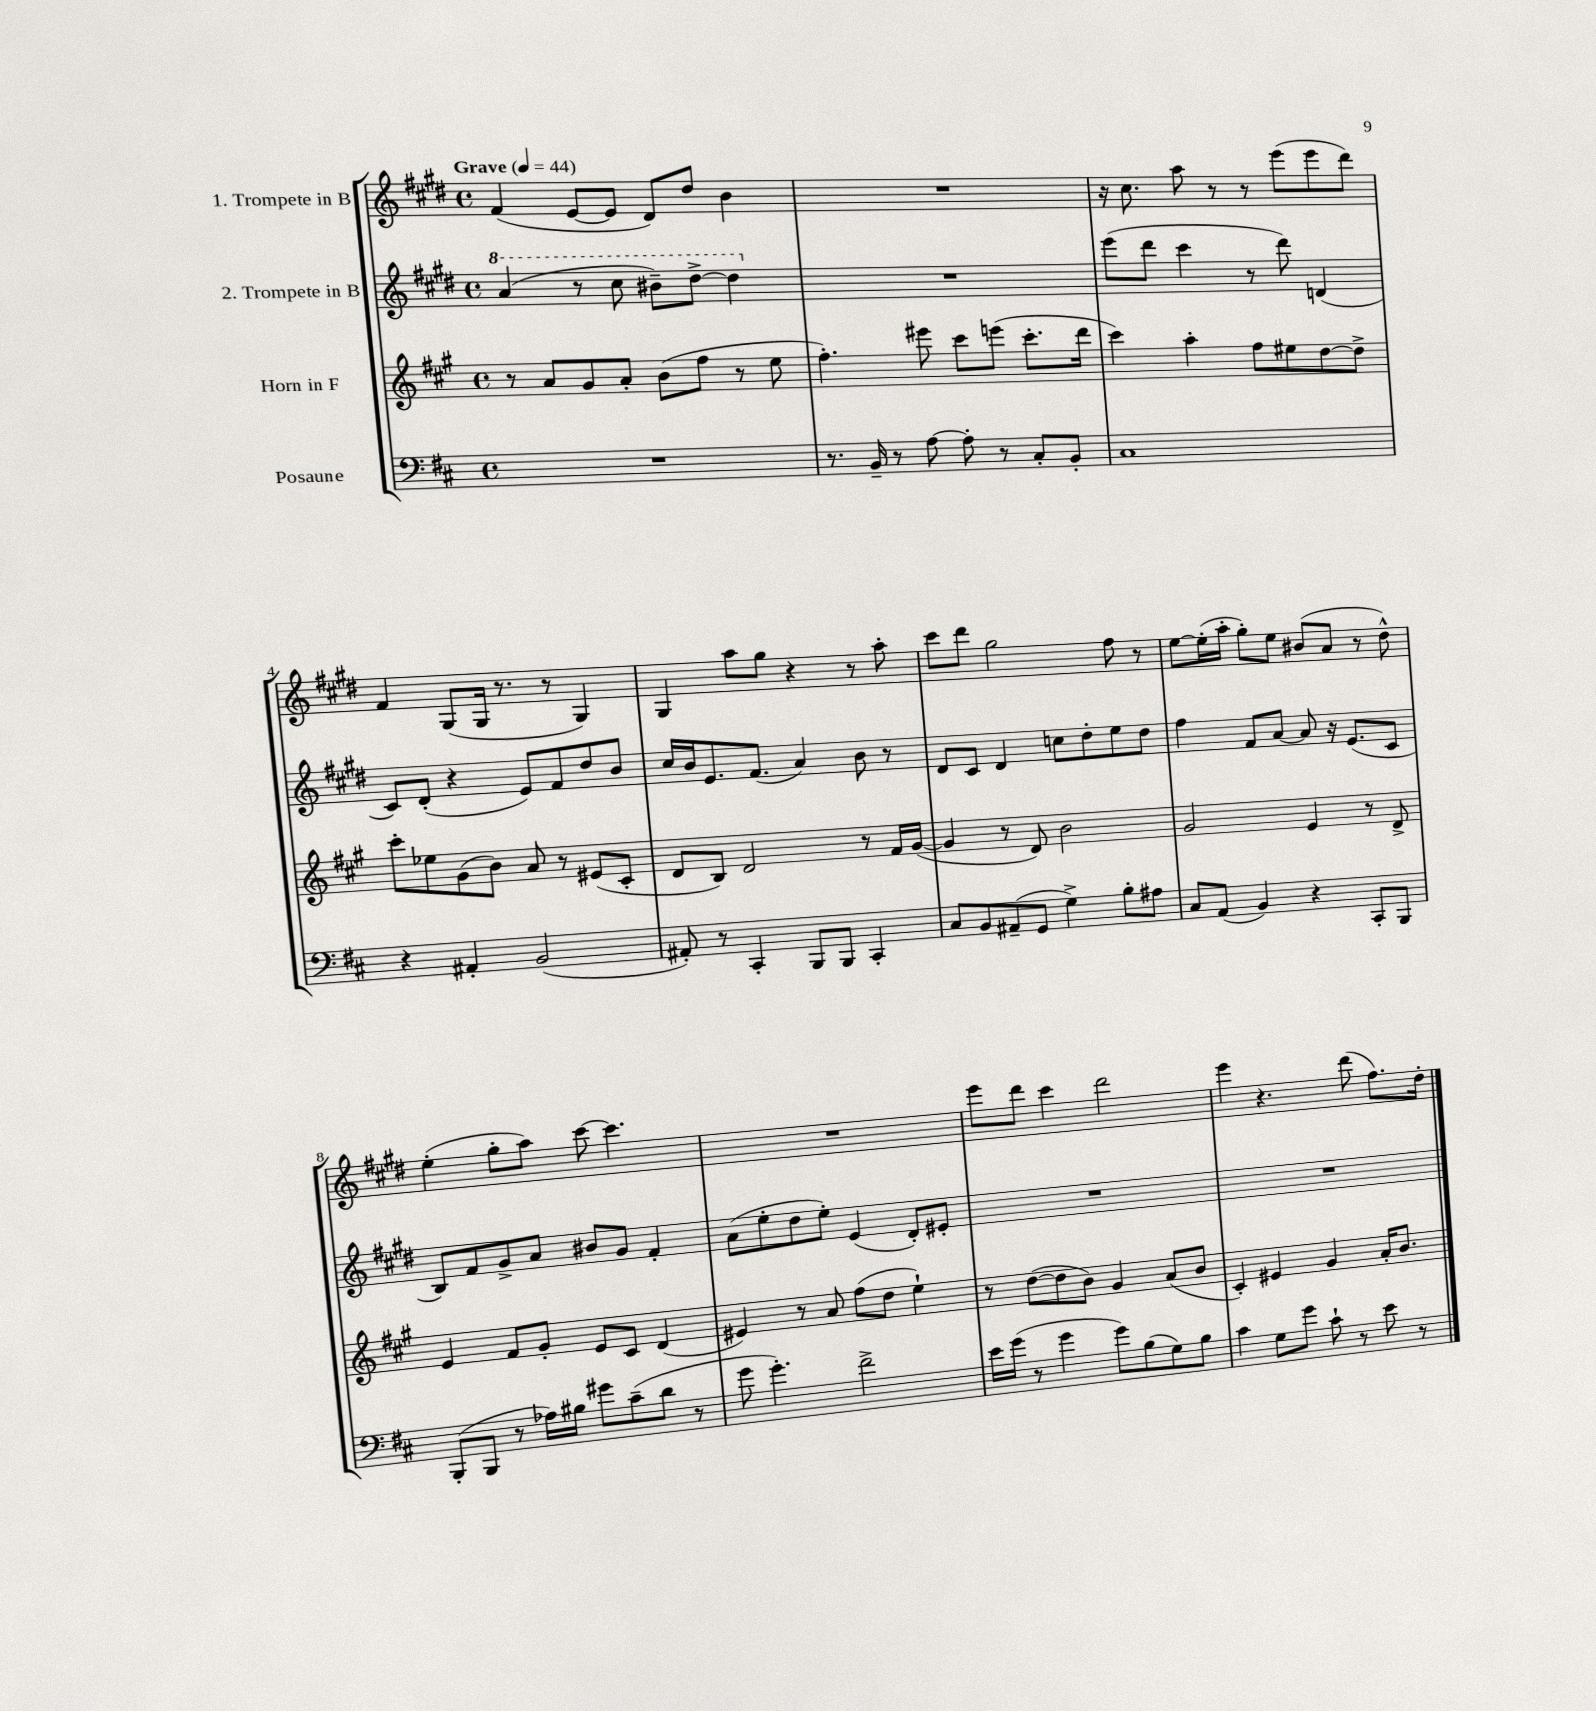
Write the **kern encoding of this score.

**kern	**kern	**kern	**kern
*staff4	*staff3	*staff2	*staff1
*clefF4	*clefG2	*clefG2	*clefG2
*k[f#c#]	*k[f#c#g#]	*k[f#c#g#d#]	*k[f#c#g#d#]
*M4/4	*M4/4	*M4/4	*M4/4
*met(c)	*met(c)	*met(c)	*met(c)
*MM44	*MM44	*MM44	*MM44
1r	8r	(4aa/	(4f#/
.	8a/L	.	.
.	8g#/	8r	[8e/L
.	8a'/J	8ccc#\	8e/]J
.	(8b\L	8bb#~\L)	8d#/L)
.	8ff#\J	[8ddd#^\J	8dd#/J
.	8r	4ddd#\]	4b\
.	8ee\	.	.
=	=	=	=
8.r	4.ff#'\)	1r	1r
16BB~/	.	.	.
8r	.	.	.
[8A\	8eee#\	.	.
8A'\]	8ccc#\L	.	.
8r	(8eee\J	.	.
8C#'/L	8.ccc#'\L	.	.
8BB'/J	.	.	.
.	16ddd\Jk	.	.
=	=	=	=
1C#	4ccc#\)	(8eee\L	16r
.	.	.	8.cc#\
.	.	8ddd#\J	.
.	4aa'\	4ccc#\	8aa\
.	.	.	8r
.	8ff#\L	8r	8r
.	8ee#\	8ddd#\)	(8eee\L
.	[8dd\	(4d/	8eee\
.	8dd^\]J	.	8ddd#\J)
=	=	=	=
4r	8ccc#'\L	8c#/L)	4f#/
.	8ee-\	(8d#'/J	.
4AA#'/	(8g#\	4r	(8G#/L
.	8b\J)	.	16G#/Jk
.	.	.	8.r
(2BB/	8a/	8e/L)	.
.	8r	8f#/	8r
.	(8e#/L	8dd#/	4G#/)
.	8c#'/J	8b/J	.
=	=	=	=
8AA#'/)	8d/L	16cc#/LL	4G#/
.	.	16b/J	.
8r	8B/J)	8.e/	.
4CC#'/	2d/	.	8aa\L
.	.	(8.f#/J	.
.	.	.	8gg#\J
8BBB/L	.	4a/)	4r
8BBB/J	.	.	.
4CC#'/	8r	8b\	8r
.	16f#/LL	8r	8aa'\
.	([16g#/JJ	.	.
=	=	=	=
8C#/L	4g#/]	8d#/L	8ccc#\L
8BB/	.	8c#/J	8ddd#\J
(8AA#~/	8r	4d#/	2gg#\
8GG/J	8d/)	.	.
4G^\)	2b\	8cc\L	.
.	.	8dd#'\	.
8B'\L	.	8ee\	8ff#\
8A#\J	.	8dd#\J	8r
=	=	=	=
8C#/L	2g#/	4ff#\	[8ee\L
(8AA/J	.	.	(16ee'\]L
.	.	.	16aa'\JJ
4BB/)	.	8f#/L	8gg#'\L)
.	.	[8a/J	8ee\J
4r	4e/	8a/]	(8b#/L
.	.	16r	8a/J
.	.	(8.e/L	.
8CC#'/L	8r	.	8r
8BBB/J	8d^/	8c#/J	8dd#^^\)
=	=	=	=
(8BBB'/L	4e/	8B/L)	(4ee'\
8BBB/J	.	8f#/	.
8r	8f#/L	8g#^/	8gg#'\L
16A-\LL)	8g#'/J	8a/J	8aa\J)
16B#\JJ	.	.	.
8g#\L	8e/L	8b#/L	[8ccc#\
(8c#~\	8c#/J	8g#/J	4.ccc#\]
8d\J	(4d/	4f#'/	.
8r	.	.	.
=	=	=	=
8g\	4e#/)	(8a\L	1r
4.g'\)	.	8ee'\	.
.	8r	8dd#\	.
.	8a/	8ee'\J)	.
2f#^\	(8ff#\L	(4e/	.
.	8dd\J	.	.
.	4ee`\)	8d#'/L)	.
.	.	8e#'/J	.
=	=	=	=
16e\LL	8r	1r	8eee\L
(16g\JJ	.	.	.
8r	([8dd\L	.	8ddd#\J
4g\	8dd\]	.	4ccc#\
.	8b\J)	.	.
8g\L)	4g#/	.	2ddd#\
(8B\	.	.	.
8G\)	(8a/L	.	.
8B\J	8b/J	.	.
=	=	=	=
4c#\	4c#'/)	1r	4eee\
8G\L	4e#/	.	4.r
8g\J	.	.	.
8c#`\	4g#/	.	.
8r	.	.	(8ddd#\
8e\	16a'/LK	.	8.ff#\L)
.	8.b/J	.	.
8r	.	.	.
.	.	.	16dd#'\Jk
==	==	==	==
*-	*-	*-	*-
